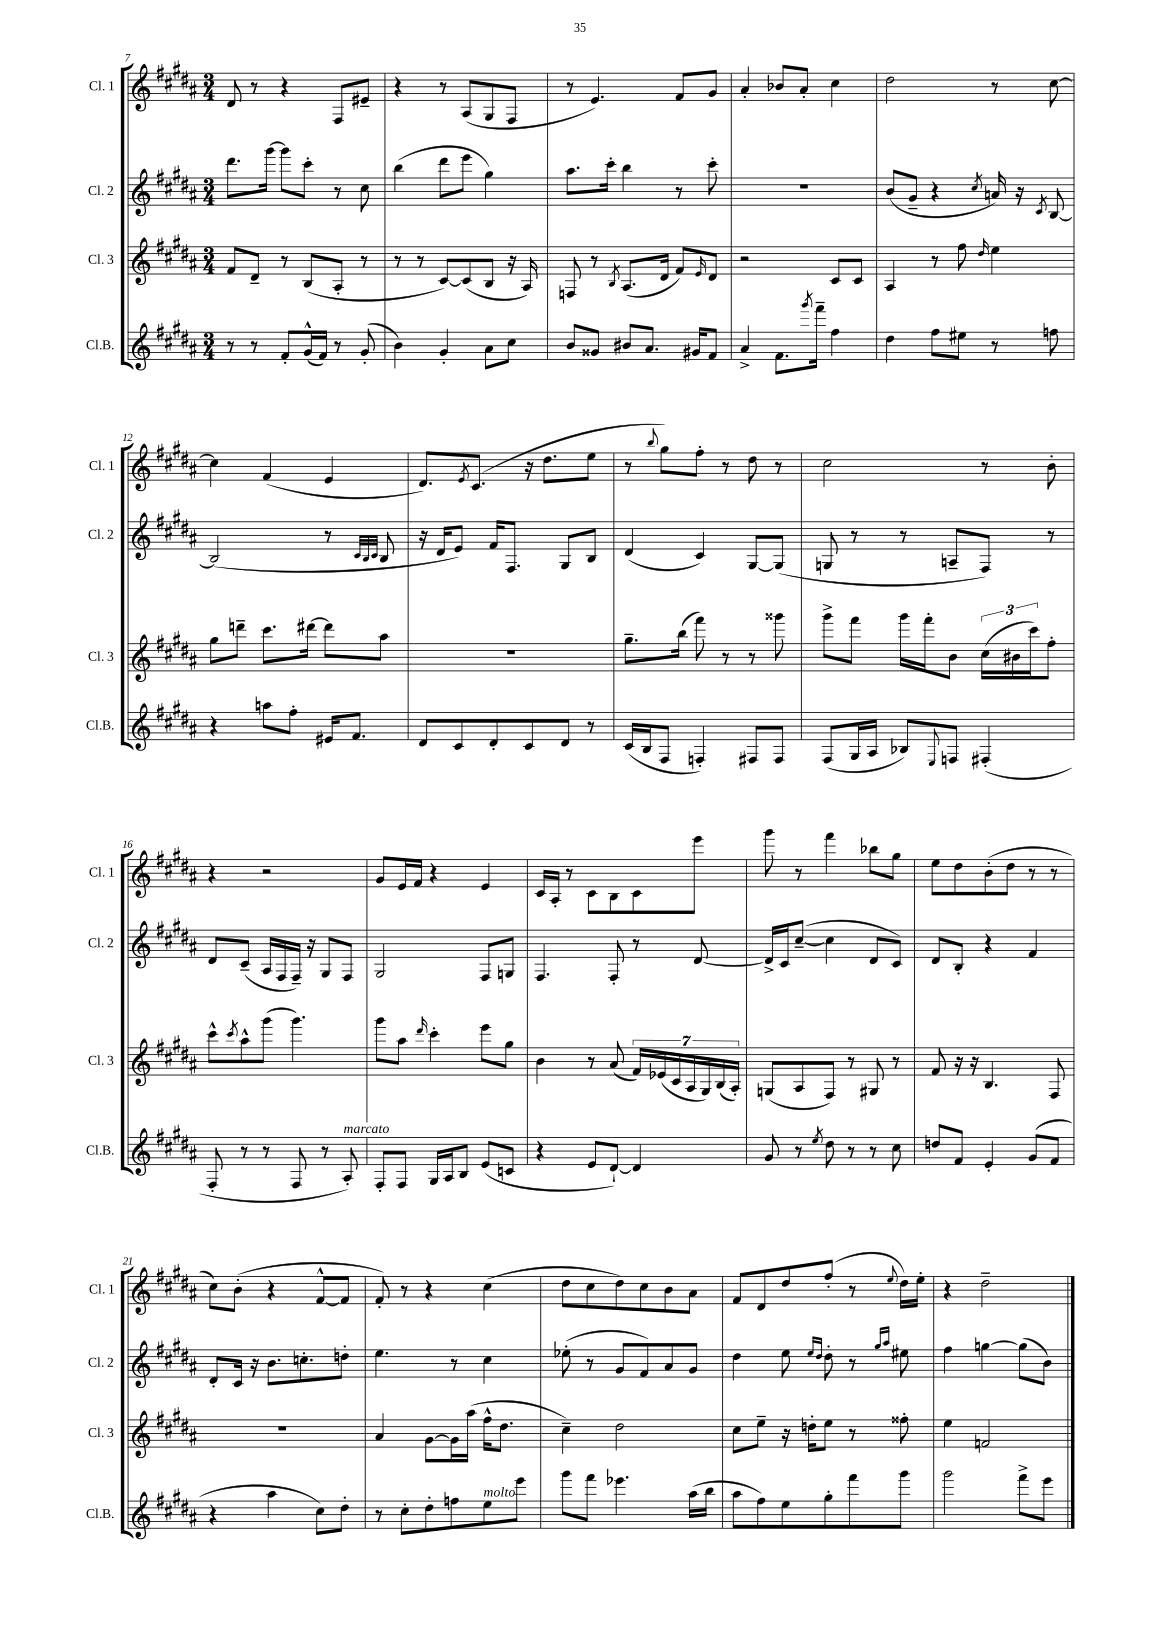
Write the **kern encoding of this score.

**kern	**kern	**kern	**kern
*staff4	*staff3	*staff2	*staff1
*clefG2	*clefG2	*clefG2	*clefG2
*k[f#c#g#d#a#]	*k[f#c#g#d#a#]	*k[f#c#g#d#a#]	*k[f#c#g#d#a#]
*M3/4	*M3/4	*M3/4	*M3/4
8r	8f#	8.ddd#	8d#
8r	8d#~	.	8r
.	.	[16ggg#	.
8f#'	8r	8ggg#]	4r
(16g#^^	(8B	8ccc#'	.
16f#)	.	.	.
8r	8A#'	8r	8F#
(8g#'	8r	8cc#	8e#~
=	=	=	=
4b)	8r	(4bb	4r
.	8r	.	.
4g#'	[8c#)	8ddd#	8r
.	(8c#]	8eee	(8A#
8a#	8B	4gg#)	8G#
8cc#	16r	.	8F#
.	16A#)	.	.
=	=	=	=
8b	8F	8.aa#	8r
8g##	8r	.	4.e)
.	.	16ccc#'	.
.	8qB	.	.
8b#	(8.A#	4bb	.
8.a#	.	.	.
.	16d#	.	.
.	8f#)	8r	8f#
16g#	.	.	.
.	16qqe	.	.
8f#	8d#	8ccc#'	8g#
=	=	=	=
4a#^	2r	2.r	4a#'
8.f#	.	.	8b-
.	.	.	8a#'
8qggg#	.	.	.
16fff#~	.	.	.
4ff#	8c#	.	4cc#
.	8c#	.	.
=	=	=	=
4dd#	4A#	(8b	2dd#
.	.	8g#~	.
8ff#	8r	4r	.
8ee#	8ff#	.	.
.	16qqdd#	8qcc#	.
8r	4ee	16a)	8r
.	.	16r	.
.	.	8qc#	.
8ff	.	[8B	[8cc#
=	=	=	=
4r	8gg#	(2B]	4cc#]
.	8ddd~	.	.
8aa	8.ccc#	.	(4f#
8ff#'	.	.	.
.	[16ddd#	.	.
16e#	8ddd#]	8r	4e
8.f#	.	.	.
.	.	32qqc#	.
.	.	32qqB	.
.	.	32qqc#	.
.	8aa#	8B	.
=	=	=	=
8d#	2.r	16r	8.d#)
.	.	16d#	.
8c#	.	8e)	.
.	.	.	8qe
.	.	.	(8.c#
8d#'	.	16f#	.
.	.	8.F#	.
8c#	.	.	16r
.	.	.	8.dd#
8d#	.	8G#	.
8r	.	8B	8ee
=	=	=	=
(16c#	8.gg#~	(4d#	8r
16B	.	.	.
.	.	.	8qqbb
8F#	.	.	8gg#)
.	(16bb	.	.
4F')	8fff#)	4c#)	8ff#'
.	8r	.	8r
8F#	8r	[8G#	8dd#
8F#	8ggg##	(8G#]	8r
=	=	=	=
(8F#	8ggg#^	8G	2cc#
16G#	8fff#	8r	.
16A#	.	.	.
8B-)	16ggg#	8r	.
.	16fff#'	.	.
8qqE	.	.	.
8F	8b	8A~	.
(4F#'	(24cc#	8F#)	8r
.	24b#	.	.
.	24ccc#)	.	.
.	8ff#'	8r	8b'
=	=	=	=
8F#'	8ccc#^^	8d#	4r
.	8qccc#	.	.
8r	8aa#^^	(8c#~	.
8r	(8ggg#	16A#	2r
.	.	16F#	.
8F#	4.ggg#)	16F#~)	.
.	.	16r	.
8r	.	8G#	.
8A#')	.	8F#	.
=	=	=	=
8F#'	8ggg#	2G#	8g#
8F#	8aa#	.	16e
.	.	.	16f#
.	16qqddd#	.	.
16G#	4ccc#'	.	4r
16A#	.	.	.
8B	.	.	.
(8e	8eee	8F#	4e
8c	8gg#	8G	.
=	=	=	=
4r	4b	4.F#	16c#
.	.	.	16A#'
.	.	.	8r
8e	8r	.	8c#
[8d#`)	(8a#	8F#'	8B
4d#]	28f#)	8r	8c#
.	(28e-	.	.
.	28c#	.	.
.	28A#	.	.
.	.	[8d#	8eee
.	28G#)	.	.
.	(28B	.	.
.	28A#')	.	.
=	=	=	=
8g#	(8G	16d#^]	8ggg#
.	.	16c#	.
8r	8A#	([8cc#~	8r
8qee	.	.	.
8dd#	8F#)	4cc#]	4fff#
8r	8r	.	.
8r	8G#	8d#	8bb-
8cc#	8r	8c#)	8gg#
=	=	=	=
8dd	8f#	8d#	8ee
8f#	16r	8B'	8dd#
.	16r	.	.
4e'	4.B	4r	(8b'
.	.	.	8dd#
(8g#	.	4f#	8r
8f#	8F#	.	8r
=	=	=	=
4r	2.r	8d#'	8cc#)
.	.	16c#	(8b'
.	.	16r	.
4aa#	.	8.b	4r
.	.	8.cc'	.
8cc#)	.	.	[8f#^^
8dd#'	.	8dd'	8f#]
=	=	=	=
8r	4a#	4.ee	8f#')
8cc#'	.	.	8r
8dd#'	[8g#	.	4r
8ff	16g#]	8r	.
.	(16aa#	.	.
8ee	16ff#^^	4cc#	(4cc#
.	8.dd#	.	.
8eee	.	.	.
=	=	=	=
8ggg#	4cc#~)	(8ee-'	8dd#
8fff#	.	8r	8cc#
4.eee-	2dd#	8g#	8dd#)
.	.	8f#)	8cc#
.	.	8a#	8b
(16aa#	.	8g#	8a#
16bb	.	.	.
=	=	=	=
8aa#	8cc#	4dd#	8f#
8ff#)	8ee~	.	8d#
8ee	16r	8ee	8dd#
.	16dd'	.	.
.	.	16qqee	.
.	.	16qqdd#	.
8gg#'	8ee	8dd#'	(8ff#'
8fff#	8r	8r	8r
.	.	16qqgg#	.
.	.	16qqaa#	8qqee
8ggg#	8ff##'	8ee#	16dd#)
.	.	.	16ee'
=	=	=	=
2ggg#	4ee	4ff#	4r
.	2f	[4gg	2dd#~
8fff#^	.	(8gg]	.
8eee	.	8b)	.
==	==	==	==
*-	*-	*-	*-
